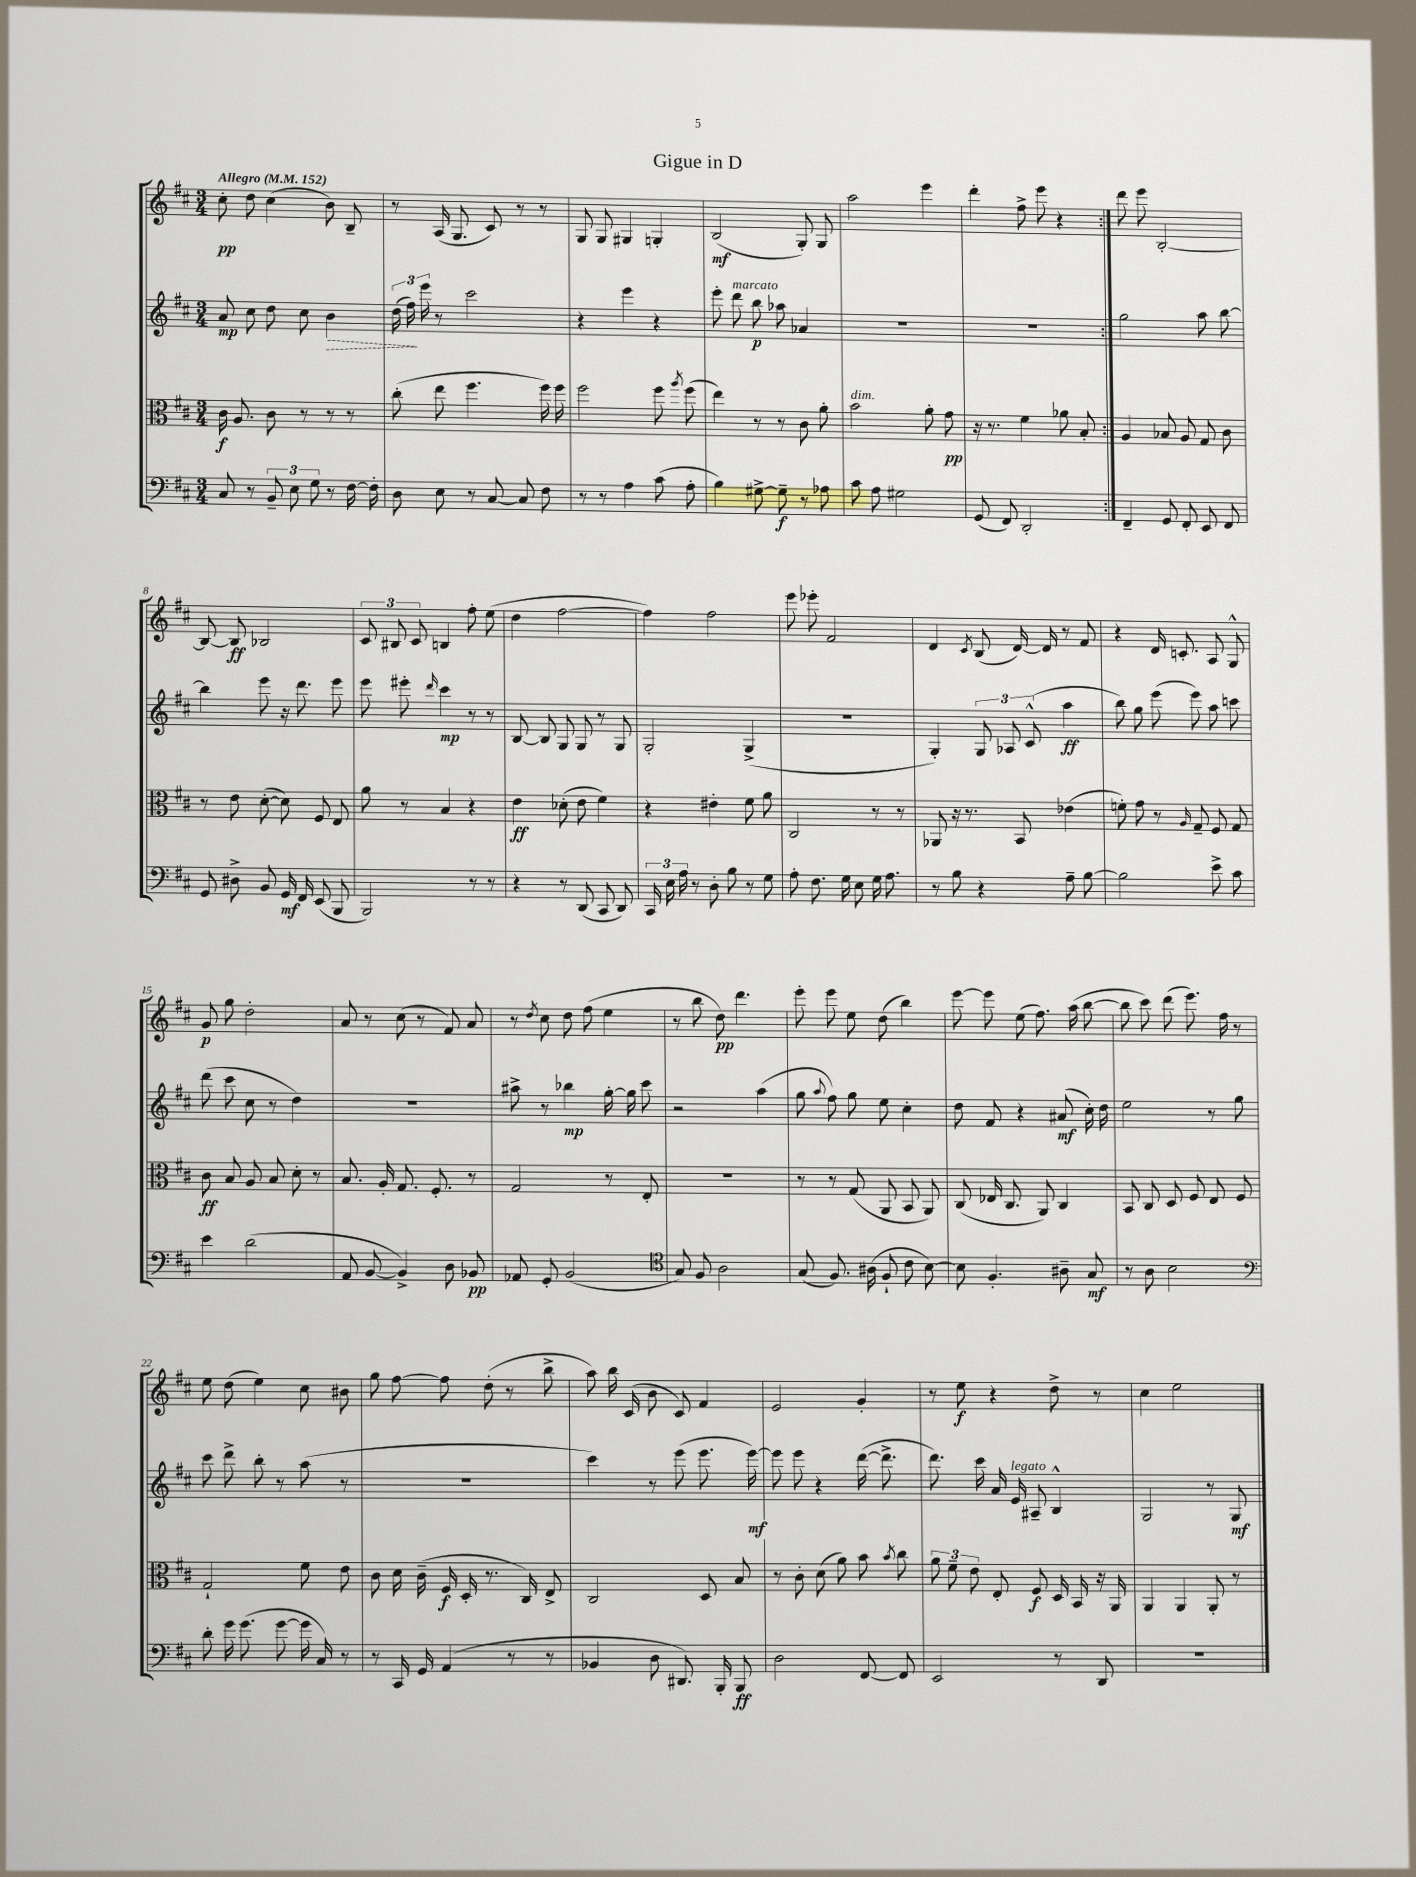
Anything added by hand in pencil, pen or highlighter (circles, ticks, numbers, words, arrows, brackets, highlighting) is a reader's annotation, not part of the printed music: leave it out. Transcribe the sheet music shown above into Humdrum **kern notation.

**kern	**kern	**kern	**kern
*staff4	*staff3	*staff2	*staff1
*clefF4	*clefC3	*clefG2	*clefG2
*k[f#c#]	*k[f#c#]	*k[f#c#]	*k[f#c#]
*M3/4	*M3/4	*M3/4	*M3/4
*MM152	*MM152	*MM152	*MM152
8C#	16c#	8a	8cc#'
.	8.A	.	.
8r	.	8cc#	8dd
12BB~	8c#	8dd	(4cc#
12E	.	.	.
.	8r	8cc#	.
12G	.	.	.
8r	8r	4b	8b)
[16F#	8r	.	8B~
16F#']	.	.	.
=	=	=	=
8D	(8cc#'	(24dd	8r
.	.	24ff#)	.
.	.	24eee	.
8E	8ee	8r	(16A
.	.	.	8.G
8r	4.ff#	2ccc#	.
[8C#	.	.	8c#)
8C#]	.	.	8r
8F#	16ff#)	.	8r
.	16ff#	.	.
=	=	=	=
8r	2ff#	4r	8G
8r	.	.	8G
4A	.	4eee	4G#
(8c#	8ff#	4r	4G'
.	8qaa	.	.
8A'	(8ff#	.	.
=	=	=	=
4B)	4ee)	8eee'	(2B
.	.	8ddd	.
[8G#^	8r	8bb	.
8G#~]	8r	8aa-	.
8r	8c#	4a-	8G')
8A-	8a'	.	8G
=	=	=	=
8c#	2b	2.r	2aa
8A	.	.	.
2G#	.	.	.
.	8a'	.	4eee
.	8g	.	.
=	=	=	=
(8GG	16r	2.r	4ddd'
.	8.r	.	.
8FF#)	.	.	.
2DD'	4f#	.	8ff#^
.	.	.	8eee
.	8a-	.	4r
.	8B'	.	.
=:|!	=:|!	=:|!	=:|!
4FF#~	4A	2gg	8ddd
.	.	.	8eee
8GG	8B-	.	[2B'
8FF#'	8A	.	.
8EE	8G	8aa	.
8FF#	8c#	[8bb	.
=	=	=	=
8GG	8r	4bb]	8B_
8D#^	8e	.	8B]
8BB	([8d'	8eee	2B-
16GG	8d])	16r	.
16FF#	.	8.ddd	.
(8EE	8F#	.	.
8BBB	8E	8eee	.
=	=	=	=
2BBB)	8a	8eee	12c#
.	.	.	12B#
.	8r	8eee#'	.
.	.	.	12c#
.	.	16qqddd	.
.	4B	4ccc#	4B
8r	4r	8r	8ff#'
8r	.	8r	(8ee
=	=	=	=
4r	4e	[8B	4dd
.	.	8B]	.
8r	(8d-'	8G	[2ff#
(8DD	8e	8G	.
8CC#	4f#)	8r	.
8DD)	.	8G	.
=	=	=	=
24CC#	4r	2G'	4ff#])
24E	.	.	.
24A	.	.	.
8r	.	.	.
8D'	4e#'	.	2ff#
8B	.	.	.
8r	8f#	(4G^	.
8G	8a	.	.
=	=	=	=
8A'	2C#	2.r	8eee
8.F#	.	.	8eee-'
.	.	.	2f#
16G	.	.	.
8E	.	.	.
16G	8r	.	.
8.A	.	.	.
.	8r	.	.
=	=	=	=
8r	8AA-	4G')	4d
8B	16r	.	.
.	8.r	.	.
.	.	.	8qc#
4r	.	12G	(8B
.	.	12A-	.
.	8BB	.	[16d)
.	.	(12c#^^	.
.	.	.	16d]
8A~	(4e-	4aa	8r
[8B	.	.	8f#
=	=	=	=
2B]	8f')	8bb)	4r
.	8g	8gg	.
.	8r	(8eee	16d
.	.	.	8.c'
.	16qqA	.	.
.	8G~	8eee)	.
8e^	8F#	8aa	8A
8c#	8G	8ccc	8G^^
=	=	=	=
4e	8c#	(8ddd	8g
.	8B	8ccc#	8gg
(2d	8A	8cc#	2dd'
.	8B	8r	.
.	8d'	4dd)	.
.	8r	.	.
=	=	=	=
8AA	8.B	2.r	8a
[8BB	.	.	8r
.	16A'	.	.
4BB^])	8.G	.	(8cc#
.	.	.	8r
.	8.F#'	.	.
8D	.	.	8f#)
8BB-	8r	.	8a
=	=	=	=
8AA-	2G	8aa#^	8r
.	.	.	8qdd
8GG'	.	8r	8cc#
(2BB	.	4bb-	8dd
.	.	.	(8ff#
.	8r	[16gg'	4ee
.	.	16gg]	.
.	8E'	8ccc#	.
=	=	=	=
*clefC4	*	*	*
8G)	2.r	2r	8r
8F#	.	.	8bb
2A	.	.	8dd)
.	.	.	4.ddd
.	.	(4aa	.
=	=	=	=
(8G	8r	8gg	8eee'
.	.	8qqaa	.
8.F#)	8r	8ff#)	8eee
.	(8G	8gg	8ee
(16A#	.	.	.
8F#`	8AA	8ee	(8dd
8c#	8BB	4cc#'	4bb)
[8B)	8AA)	.	.
=	=	=	=
8B]	(8C#	8dd	[8eee
4.F#'	16E-	8f#	8eee]
.	8.C#	.	.
.	.	4r	(8ee
.	8AA)	.	8.ff#)
8A#~	4C#	(8a#	.
.	.	.	(16aa
8G	.	16cc#')	[8bb
.	.	16dd	.
=	=	=	=
8r	8BB	2ee	8bb]
8A	8C#	.	8ccc#)
2B	8D	.	(8ddd
.	8F#	.	8.eee)
.	8E	8r	.
.	.	.	16ff#
.	8F#	8gg	8r
=	=	=	=
*clefF4	*	*	*
8d'	2G`	8ccc#	8ee
16g	.	8ddd^	(8dd
(8.g	.	.	.
.	.	8bb'	4ee)
[8g	.	8r	.
16g]	8f#	(8aa	8cc#
16C#)	.	.	.
8r	8e	8r	8b#
=	=	=	=
8r	8c#	2.r	8gg
16CC#	16d	.	[8ff#
16GG	(16c#~	.	.
(4AA	16F#	.	8ff#]
.	16D'	.	.
.	8.r	.	(8dd'
8r	.	.	8r
.	16C#)	.	.
8r	8E^	.	8bb^
=	=	=	=
4BB-	2C#	4ccc#)	8aa)
.	.	.	16bb
.	.	.	(16c#
8D	.	8r	8b
8.DD#)	.	(8eee	8c#)
.	8D	8.eee	4f#
16BBB'	.	.	.
8BBB	8B	.	.
.	.	[16eee)	.
=	=	=	=
2D	8r	8eee]	2e
.	8c#'	8eee	.
.	(8d	4r	.
.	8a)	.	.
[8FF#	8b	([16ddd	4g'
.	.	8.ddd^]	.
.	8qb	.	.
8FF#]	8cc#	.	.
=	=	=	=
2EE	12a	8.ddd)	8r
.	12f#~	.	.
.	.	.	8ee
.	12e	.	.
.	.	16ccc#	.
.	8E'	16a	4r
.	.	16e	.
.	8F#	8A#~	.
8r	16D	4B^^	8dd^
.	16BB	.	.
8DD	16r	.	8r
.	16AA	.	.
=	=	=	=
2.r	4AA	2G	4cc#
.	4AA	.	2ee
.	8AA'	8r	.
.	8r	8G	.
==	==	==	==
*-	*-	*-	*-
